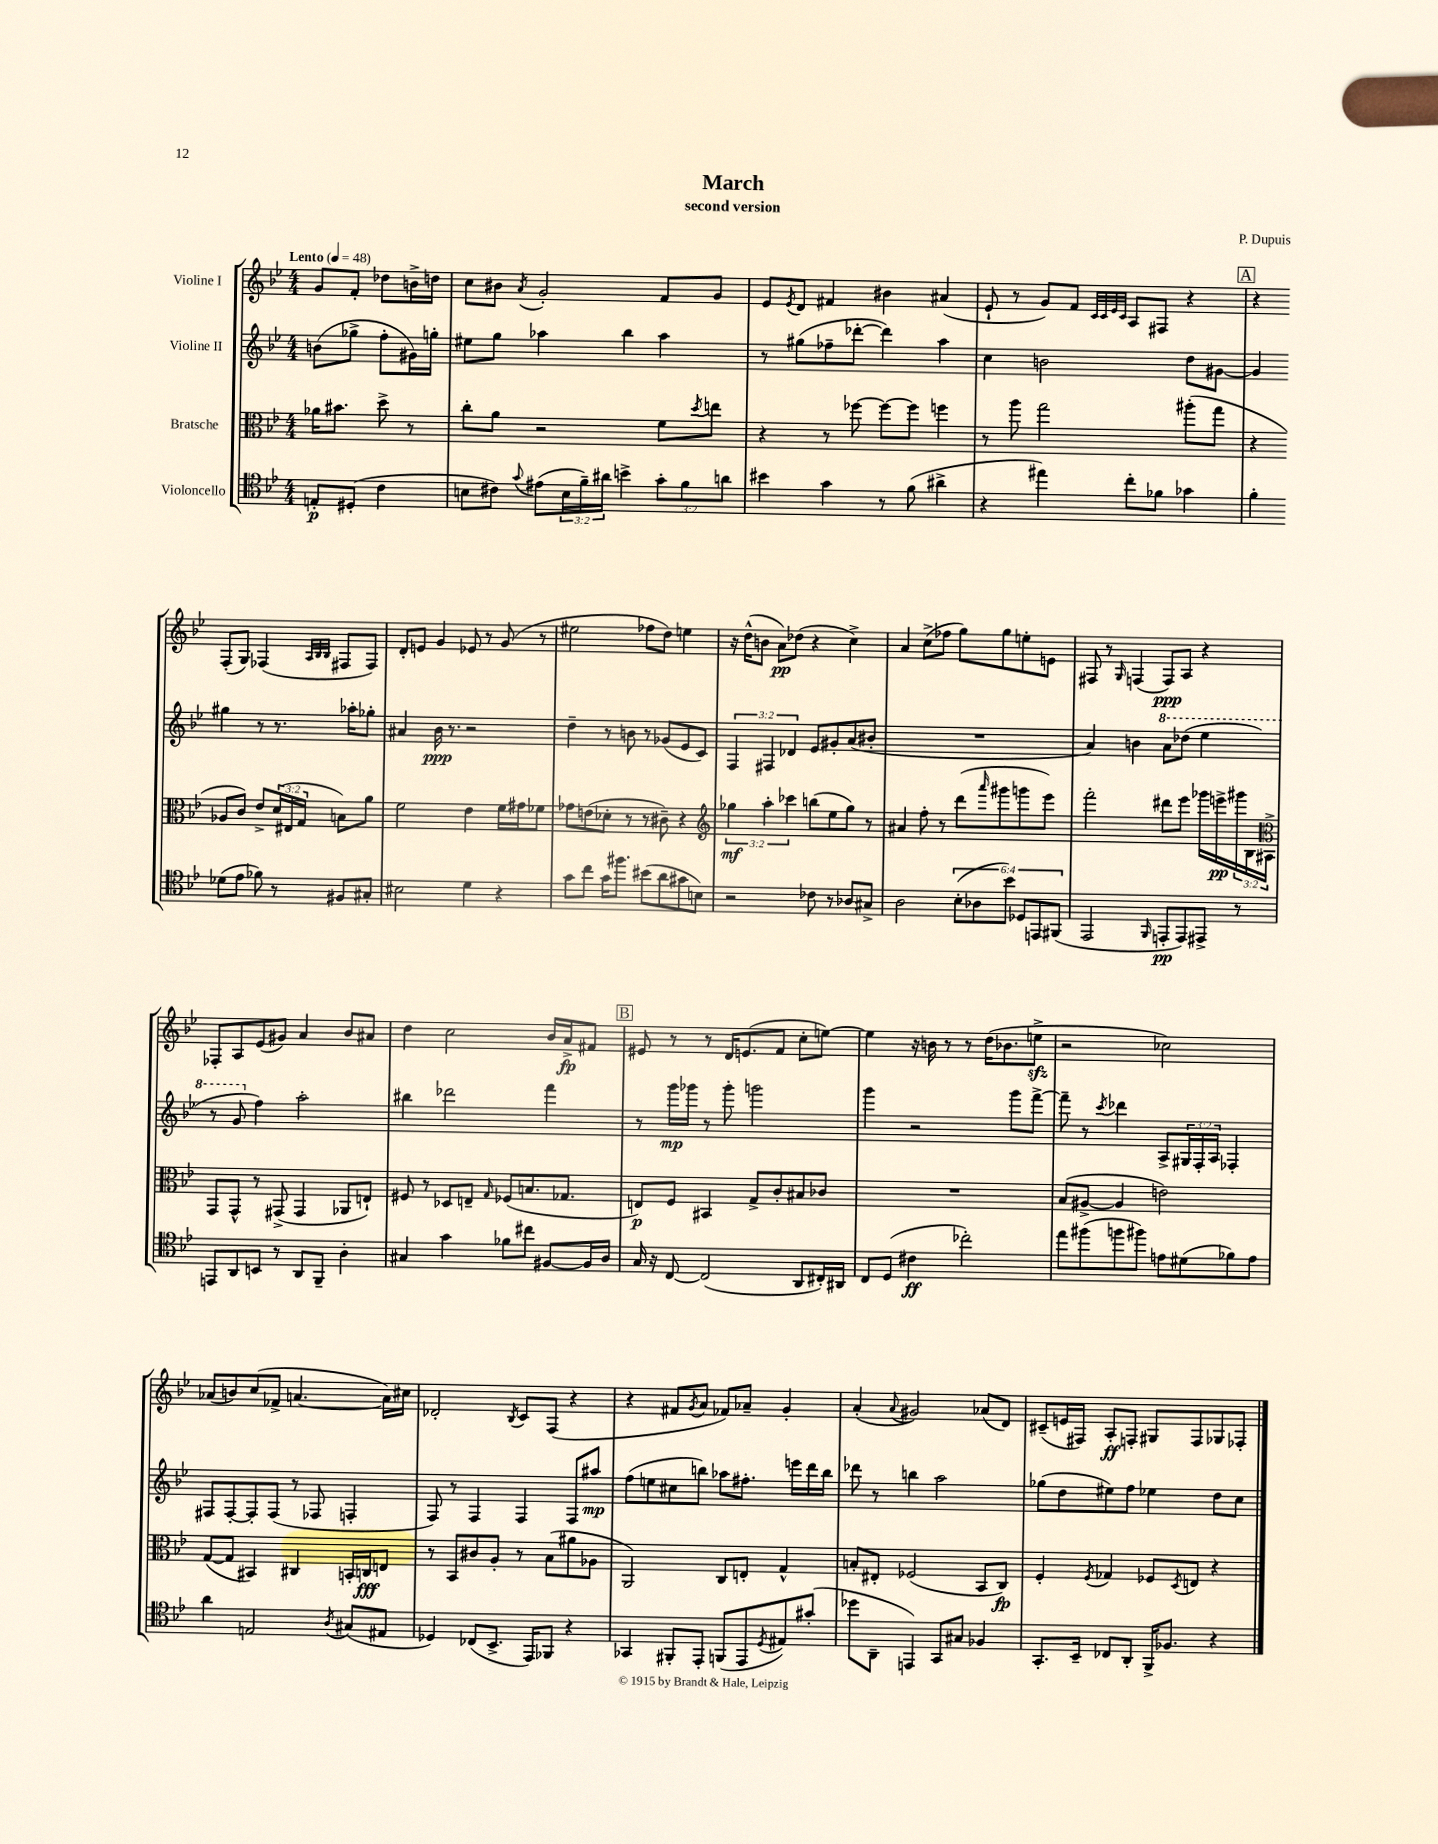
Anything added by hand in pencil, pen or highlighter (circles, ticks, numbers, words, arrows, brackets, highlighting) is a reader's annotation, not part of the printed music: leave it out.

**kern	**dynam	**kern	**dynam	**kern	**dynam	**kern	**dynam
*part4	*part4	*part3	*part3	*part2	*part2	*part1	*part1
*staff4	*staff4	*staff3	*staff3	*staff2	*staff2	*staff1	*staff1
*I"Violoncello	*	*I"Bratsche	*	*I"Violine II	*	*I"Violine I	*
*clefC4	*	*clefC3	*	*clefG2	*	*clefG2	*
*k[b-e-]	*	*k[b-e-]	*	*k[b-e-]	*	*k[b-e-]	*
*M4/4	*	*M4/4	*	*M4/4	*	*M4/4	*
*MM48	*	*MM48	*	*MM48	*	*MM48	*
=	=	=	=	=	=	=	=
!	!	!	!	!	!	!LO:TX:a:B:t=Lento	!
8En'/L	p	16a-X\KL	.	(8bn\L	.	8g/L	.
.	.	8.b#X\J	.	.	.	.	.
(8D#X'/J	.	.	.	8gg-X^\J	.	8f'/J	.
4c\	.	8dd^\	.	8ff'\L	.	8dd-X\L	.
.	.	8r	.	16g#X\L)	.	16bn^\L	.
.	.	.	.	16ggn'\JJ	.	16ddn\JJ	.
=1	=1	=1	=1	=1	=1	=1	=1
8Bn\L	.	8cc'\L	.	8ee#X\L	.	8cc\L	.
8c#X\J)	.	8a\J	.	8gg\J	.	8b#X\J	.
8qqg/	.	.	.	.	.	8qa/	.
(8e#X\L	.	2r	.	4aa-X\	.	2g'/	.
24B\L	.	.	.	.	.	.	.
24f~\)	.	.	.	.	.	.	.
24a#X\JJ	.	.	.	.	.	.	.
4bn^\	.	.	.	4bb-\	.	.	.
12g'\L	.	8f\L	.	4aa-\	.	8f/L	.
12f\	.	.	.	.	.	.	.
.	.	8qdd/	.	.	.	.	.
.	.	8een\J	.	.	.	8g/J	.
12an\J	.	.	.	.	.	.	.
=2	=2	=2	=2	=2	=2	=2	=2
4b#X\	.	4r	.	8r	.	8e-/L	.
.	.	.	.	.	.	8qe-/	.
.	.	.	.	(8gg#X\L	.	8d/J	.
4g\	.	8r	.	8ff-X~\	.	4f#X/	.
.	.	[8ff-X\	.	[8ddd-X'\J	.	.	.
8r	.	8ff-\L_	.	4ddd-\])	.	4b#X\	.
(8f\	.	8ff-\J]	.	.	.	.	.
4a#X^\	.	4ffn\	.	4aa\	.	(4a#X/	.
=3	=3	=3	=3	=3	=3	=3	=3
4r	.	8r	.	4cc\	.	8e-`/	.
.	.	8aa\	.	.	.	8r	.
4ee#X\)	.	2gg\	.	2bn\	.	8g/L)	.
.	.	.	.	.	.	8f/J	.
.	.	.	.	.	.	32qqc/LLL	.
.	.	.	.	.	.	32qqc/	.
.	.	.	.	.	.	32qqe-/	.
.	.	.	.	.	.	32qqc/JJJ	.
8cc'\L	.	.	.	.	.	8A/L	.
8f-X\J	.	.	.	.	.	8F#X/J	.
4g-X\	.	(8aa#X'\L	.	8dd\L	.	4r	.
.	.	8gg\J	.	[8g#X\J	.	.	.
!!LO:REH:place=s1:t=A
=4	=4	=4	=4	=4	=4	=4	=4
4f'\	.	4r	.	4g#/]	.	4r	.
(8d-X\L	.	8A-X/L	.	4gg#X\	.	(8F'/L	.
8e-\J	.	8c/J)	.	.	.	8G/J)	.
8f-X\)	.	8e-^/L	.	8r	.	(4F-X/	.
8r	.	(24d/L	.	8.r	.	.	.
.	.	24E#X/	.	.	.	.	.
.	.	24G/JJ	.	.	.	.	.
.	.	.	.	.	.	32qqA/LLL	.
.	.	.	.	.	.	32qqB-/	.
.	.	.	.	.	.	32qqB-/JJJ	.
8F#X/L	.	8Bn\L)	.	.	.	8F#X/L	.
.	.	.	.	16aa-X'\KL	.	.	.
8G#X'/J	.	8a\J	.	8gg-X'\J	.	8F#/J)	.
!!LO:LB:g=z
=5	=5	=5	=5	=5	=5	=5	=5
2B#X\	.	2f\	.	4a#X/	.	8d'/L	.
.	.	.	.	.	.	8en/J	.
.	.	.	.	16b-\	ppp	4g/	.
.	.	.	.	8.r	.	.	.
4d\	.	4e-\	.	2r	.	8e-X/	.
.	.	.	.	.	.	8r	.
4r	.	16f\LL	.	.	.	(8g/	.
.	.	16g#X\J	.	.	.	.	.
.	.	8f-X\J	.	.	.	8r	.
=6	=6	=6	=6	=6	=6	=6	=6
8g\L	.	8g-X\L	.	4dd~\	.	2ee#X\	.
8cc\J	.	(8en\	.	.	.	.	.
16g\KL	.	8d-X'\J	.	8r	.	.	.
8.ff#X\J	.	.	.	.	.	.	.
.	.	8r	.	8bn\	.	.	.
(8b#X\L	.	8r	.	8r	.	8ff-X\L	.
8a\	.	8c#X~\)	.	(8g-X/L	.	8dd\J)	.
8g#X\	.	4r	.	8e-/	.	4een\	.
8Bn\J)	.	.	.	8c/J)	.	.	.
=7	=7	=7	=7	=7	=7	=7	=7
*	*	*clefG2	*	*	*	*	*
2r	.	6gg-X\	mf	6F/	.	16r	.
.	.	.	.	.	.	(16dd^^\KL	.
.	.	.	.	.	.	8bn\J	.
.	.	6aa'\	.	6F#X/	.	.	.
.	.	.	.	.	.	8a\L)	pp
.	.	6ccc-X\	.	6d-X/	.	.	.
.	.	.	.	.	.	(8dd-X\J	.
8c-X\	.	(8bbn\L	.	8e-/L	.	4r	.
8r	.	8ee-\	.	8g#X'/	.	.	.
8A-X/L	.	8gg-\J)	.	(8a/	.	4cc^\)	.
8G#X^/J	.	8r	.	8b#X'/J	.	.	.
=8	=8	=8	=8	=8	=8	=8	=8
2A\	.	4a#X/	.	1r	.	4a/	.
.	.	8ff'\	.	.	.	(8cc^\L	.
.	.	8r	.	.	.	8ff-X\J	.
(12B-'\L	.	(8ddd\L	.	.	.	8gg\L)	.
12A-X\	.	.	.	.	.	.	.
.	.	16qqaaa/	.	.	.	.	.
.	.	8ggg#X\	.	.	.	8gg\	.
12b-\J)	.	.	.	.	.	.	.
12D-X/L	.	8gggn\	.	.	.	8een'\	.
12EEn/	.	.	.	.	.	.	.
.	.	8eee-\J)	.	.	.	8en\J	.
(12FF#X/J	.	.	.	.	.	.	.
=9	=9	=9	=9	=9	=9	=9	=9
2EE-/	.	2fff'\	.	4a/)	.	8F#X/	.
.	.	.	.	.	.	8r	.
.	.	.	.	.	.	16qqG/	.
.	.	.	.	4bn\	.	(4Fn/	.
16qqFF/	.	.	.	.	.	.	.
*	*	*	*	*8va	*	*	*
8EEn'/L	pp	8ddd#X\L	.	8aa\L	.	8F/L)	ppp
8EE/)	.	8eee-\J	.	(8ddd-X\J	.	8A/J	.
8EE#X^/J	.	16ggg-X\LL	.	4eee-\	.	4r	.
.	.	16eeen^\	pp	.	.	.	.
8r	.	24ggg#X\	.	.	.	.	.
.	.	24B-\	.	.	.	.	.
.	.	24A#X^\JJ	.	.	.	.	.
!!LO:LB:g=z
=10	=10	=10	=10	=10	=10	=10	=10
*	*	*clefC3	*	*	*	*	*
8EEn/L	.	8GG/L	.	8r	.	8F-X'/L	.
8AA/	.	8GG^^/J	.	8gg/	.	8A/	.
*	*	*	*	*X8va	*	*	*
8BBn/J	.	8r	.	4ff\)	.	(8e-/	.
8r	.	(8GG#X^/	.	.	.	8g#X/J)	.
8AA/L	.	4GG#/	.	2aa'\	.	4a/	.
8FF~/J	.	.	.	.	.	.	.
4A'\	.	8AA-X/L	.	.	.	8b-/L	.
.	.	8En`/J)	.	.	.	8a#X/J	.
=11	=11	=11	=11	=11	=11	=11	=11
4G#X/	.	8F#X/	.	4bb#X\	.	4dd\	.
.	.	8r	.	.	.	.	.
4g\	.	8D-X/L	.	2ddd-X\	.	2cc\	.
.	.	8En~/J	.	.	.	.	.
.	.	16qqG/	.	.	.	.	.
8f-X\L	.	(8F-X/L	.	.	.	.	.
8cc#X\J	.	8.Bn/	.	.	.	.	.
[8F#X/L	.	.	.	4fff\	.	16b-/LL	.
.	.	8.G-X/J	.	.	.	16a^/J	fp
16F#/L]	.	.	.	.	.	8f#X/J	.
16A/JJ	.	.	.	.	.	.	.
!!LO:REH:place=s1:t=B
=12	=12	=12	=12	=12	=12	=12	=12
16G/	.	8En/L)	p	8r	.	8e#X/	.
16r	.	.	.	.	.	.	.
[8C/	.	8F/J	.	16ggg\LL	mp	8r	.
.	.	.	.	16ggg-X\JJ	.	.	.
(2C/]	.	4BB#X/	.	8r	.	8r	.
.	.	.	.	8ggg-'\	.	16d/KL	.
.	.	.	.	.	.	(8.en/	.
.	.	8G^/L	.	2gggn\	.	.	.
.	.	8c'/	.	.	.	8f/J	.
8AA/L	.	8B#X/	.	.	.	8cc'\L	.
16C#X'/L)	.	8c-X/J	.	.	.	[8een\J)	.
16AA#X/JJ	.	.	.	.	.	.	.
=13	=13	=13	=13	=13	=13	=13	=13
8C/L	.	1r	.	4ggg\	.	4ee\]	.
(8D/J	.	.	.	.	.	.	.
4c#X\	ff	.	.	2r	.	16r	.
.	.	.	.	.	.	16bn\	.
.	.	.	.	.	.	8r	.
2cc-X'\)	.	.	.	.	.	8r	.
.	.	.	.	.	.	(16dd\KL	.
.	.	.	.	.	.	8.b-X\	.
.	.	.	.	8ggg\L	.	.	.
.	.	.	.	[8fff^\J	.	8eenzz^\J	.
=14	=14	=14	=14	=14	=14	=14	=14
8ee-\L	.	(8B-/L	.	8fff~\]	.	2r	.
(8ff#X\	.	[8A#X^/J	.	8r	.	.	.
.	.	.	.	8qccc/	.	.	.
8ffn\	.	4A#/]	.	4ddd-X\	.	.	.
8ff#X\J)	.	.	.	.	.	.	.
8en\L	.	2en\)	.	8A^/L	.	2cc-X\)	.
(8d#X\	.	.	.	24G#X/L	.	.	.
.	.	.	.	24F'/	.	.	.
.	.	.	.	24A/JJ	.	.	.
8f-X\)	.	.	.	4F-X'/	.	.	.
8e\J	.	.	.	.	.	.	.
!!LO:LB:g=z
=15	=15	=15	=15	=15	=15	=15	=15
4a\	.	([8G/L	.	8F#X/L	.	(8a-X/L	.
.	.	8G/J]	.	[8F#'/	.	8bn/)	.
2En/	.	4BB#X/)	.	8F#'/]	.	(8cc/	.
.	.	.	.	(8F#/J	.	8f-X^/J	.
.	.	4C#X/	.	8r	.	[4.an/	.
.	.	.	.	8F-X/	.	.	.
8qA/	.	.	.	.	.	.	.
(8G#X/L	.	16BBn'/LL	.	4Fn'/	.	.	.
.	.	16Cn/J	fff	.	.	.	.
8E#X/J	.	8En/J	.	.	.	16a\LL])	.
.	.	.	.	.	.	16cc#X\JJ	.
=16	=16	=16	=16	=16	=16	=16	=16
4D-X/)	.	8r	.	8F/)	.	2d-X'/	.
.	.	8BB-/L	.	8r	.	.	.
(8C-X/L	.	8c#X/	.	4F/	.	.	.
8.BB-^/J	.	8A'/J	.	.	.	.	.
.	.	.	.	.	.	8qB-/	.
.	.	8r	.	4F/	.	8c/L	.
16EE-/KL)	.	.	.	.	.	.	.
8FF-X/J	.	(8B-\L	.	.	.	(8F/J	.
4r	.	8a#X\	.	8F/L	.	4r	.
.	.	8A-X\J	.	8aa#X/J	mp	.	.
=17	=17	=17	=17	=17	=17	=17	=17
4GG-X/	.	2AA/)	.	(8ff\L	.	4r	.
.	.	.	.	8een\	.	.	.
8FF#X'/L	.	.	.	8cc#X\	.	8f#X/L	.
.	.	.	.	.	.	8qg/	.
8EE-'/J	.	.	.	8bbn\J)	.	8a/J	.
(8FFn/L	.	8C/L	.	8aa-X\L	.	8f-X/L)	.
8EE-/	.	8En'/J	.	8.ff#X'\J	.	8a-X~/J	.
8qD/	.	.	.	.	.	.	.
8E#X/)	.	4G^^/	.	.	.	4g'/	.
.	.	.	.	16eeen\LL	.	.	.
(8g#X'/J	.	.	.	16ddd\	.	.	.
.	.	.	.	16bb\JJ	.	.	.
=18	=18	=18	=18	=18	=18	=18	=18
8dd-X\L	.	8Bn'/L	.	8ddd-X\	.	(4a'/	.
8AA~\J	.	8E#X'/J	.	8r	.	.	.
.	.	.	.	.	.	8qqa/	.
4EEn/)	.	(2F-X/	.	4bbn\	.	2g#X/)	.
8GG/L	.	.	.	2aa\	.	.	.
8G#X/J	.	.	.	.	.	.	.
4F-X/	.	8BB-/L	.	.	.	(8a-X/L	.
.	.	8C/J)	fp	.	.	8d/J)	.
=19	=19	=19	=19	=19	=19	=19	=19
8.GG'/L	.	4F'/	.	(8gg-X\L	.	(8c#X~/L	.
.	.	.	.	8dd\	.	16en/L	.
16BB-~/Jk	.	.	.	.	.	16F#X/JJ)	.
.	.	8qF/	.	.	.	.	.
8C-X/L	.	4G-X/	.	8ee#X\)	.	8A'/L	ff
8AA'/J	.	.	.	8ff\J	.	8Fn'/J	.
16FF^/KL	.	8F-X/L	.	4ee-X\	.	8G#X/L	.
8.F-X/J	.	.	.	.	.	.	.
.	.	8qD/	.	.	.	.	.
.	.	8En/J	.	.	.	8F/	.
4r	.	4r	.	8dd\L	.	8G-X/	.
.	.	.	.	8cc\J	.	8F-X'/J	.
==	==	==	==	==	==	==	==
*-	*-	*-	*-	*-	*-	*-	*-
